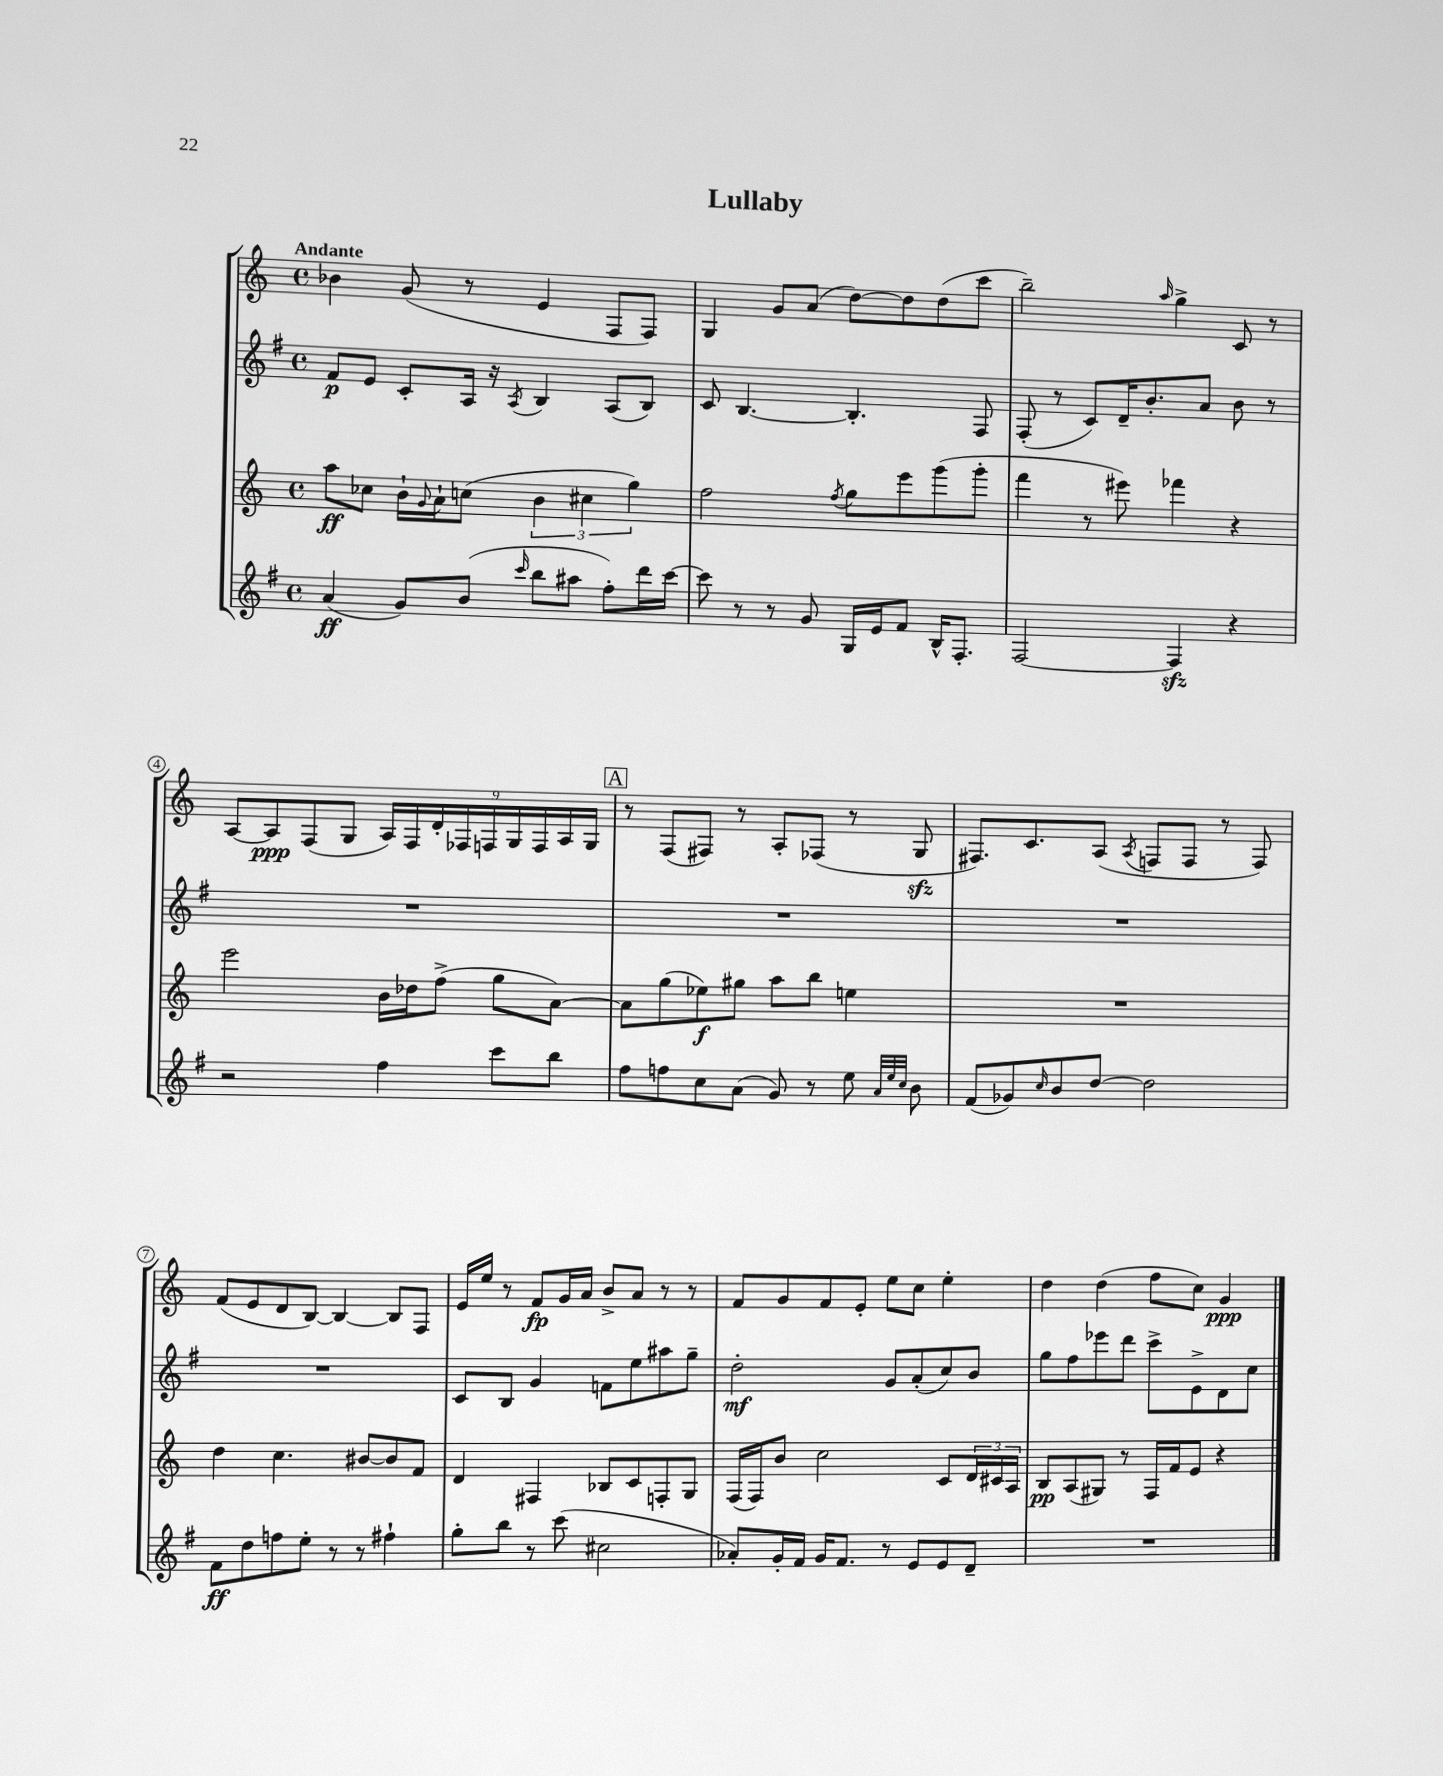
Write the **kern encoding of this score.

**kern	**kern	**kern	**kern
*staff4	*staff3	*staff2	*staff1
*clefG2	*clefG2	*clefG2	*clefG2
*k[f#]	*k[]	*k[f#]	*k[]
*M4/4	*M4/4	*M4/4	*M4/4
*met(c)	*met(c)	*met(c)	*met(c)
(4a	8aa	8f#	4b-
.	8cc-	8e	.
8g)	16b`	8c'	(8g
.	8qqg	.	.
.	16a`	.	.
(8b	(8cc	16A	8r
.	.	16r	.
16qqccc	.	8qA	.
8bb	6b	4B	4e
8aa#	.	.	.
.	6cc#	.	.
8ff#')	.	(8A	8F
.	6gg)	.	.
16ddd	.	8B)	8F)
[16ccc	.	.	.
=	=	=	=
8ccc]	2ff	8c	4G
8r	.	[4.B	.
8r	.	.	8g
8g	.	.	(8a
.	8qff	.	.
16G	8gg	4.B']	[8dd)
16e	.	.	.
8f#	8eee	.	8dd]
16B^^	(8ggg	.	(8dd
8.F#'	.	.	.
.	8ggg'	8F#	8ccc
=	=	=	=
[2F#	4fff	(8F#'	2bb~)
.	.	8r	.
.	8r	8c)	.
.	8eee#)	16d~	.
.	.	8.b'	.
.	.	.	16qqaa
4F#]	4fff-	.	4gg^
.	.	8a	.
4r	4r	8b	8c
.	.	8r	8r
=	=	=	=
2r	2eee	1r	[8A
.	.	.	8A]
.	.	.	(8F
.	.	.	8G
4ff#	16b	.	18A)
.	.	.	18F
.	16dd-	.	.
.	.	.	18d'
.	(8ff^	.	.
.	.	.	18F-
.	.	.	18F
8ccc	8gg	.	.
.	.	.	18G
.	.	.	18F
8bb	[8a)	.	.
.	.	.	18A
.	.	.	18G
=	=	=	=
8ff#	8a]	1r	8r
8ff	(8gg	.	(8F
8cc	8ee-)	.	8F#)
(8a	8gg#	.	8r
8g)	8aa	.	8A'
8r	8bb	.	(8F-
8ee	4ee	.	8r
32qqa	.	.	.
32qqee	.	.	.
32qqcc	.	.	.
8b	.	.	8G
=	=	=	=
(8f#	1r	1r	8.F#)
8g-)	.	.	.
.	.	.	8.c
16qqcc	.	.	.
8b	.	.	.
[8dd	.	.	(8A
.	.	.	8qA
2dd]	.	.	8F
.	.	.	8F
.	.	.	8r
.	.	.	8F)
=	=	=	=
8f#	4dd	1r	(8f
8dd	.	.	8e
8ff	4.cc	.	8d
8ee'	.	.	[8B)
8r	.	.	4B_
8r	[8b#	.	.
4ff#`	8b#]	.	8B]
.	8f	.	8F
=	=	=	=
8gg'	4d	8c	16e
.	.	.	16ee
8bb	.	8B	8r
8r	4F#	4g	8f
(8ccc	.	.	16g
.	.	.	16a
2cc#	8B-	8f	8b^
.	8c	8ee	8a
.	8F'	8aa#	8r
.	8G	8gg~	8r
=	=	=	=
8a-')	(16F	2dd'	8f
.	16F)	.	.
16g'	8b	.	8g
16f#	.	.	.
16g	2cc	.	8f
8.f#	.	.	.
.	.	.	8e'
8r	.	8g	8ee
8e	.	(8a'	8cc
8e	8c	8cc)	4ee'
8d~	24d	8b	.
.	24c#	.	.
.	24A	.	.
=	=	=	=
1r	8B	8gg	4dd
.	(8A	8ff#	.
.	8G#)	8eee-	(4dd
.	8r	8ddd	.
.	16F	8ccc^	8ff
.	16f	.	.
.	8e	8e^	8cc)
.	4r	8d	4g
.	.	8cc	.
==	==	==	==
*-	*-	*-	*-
